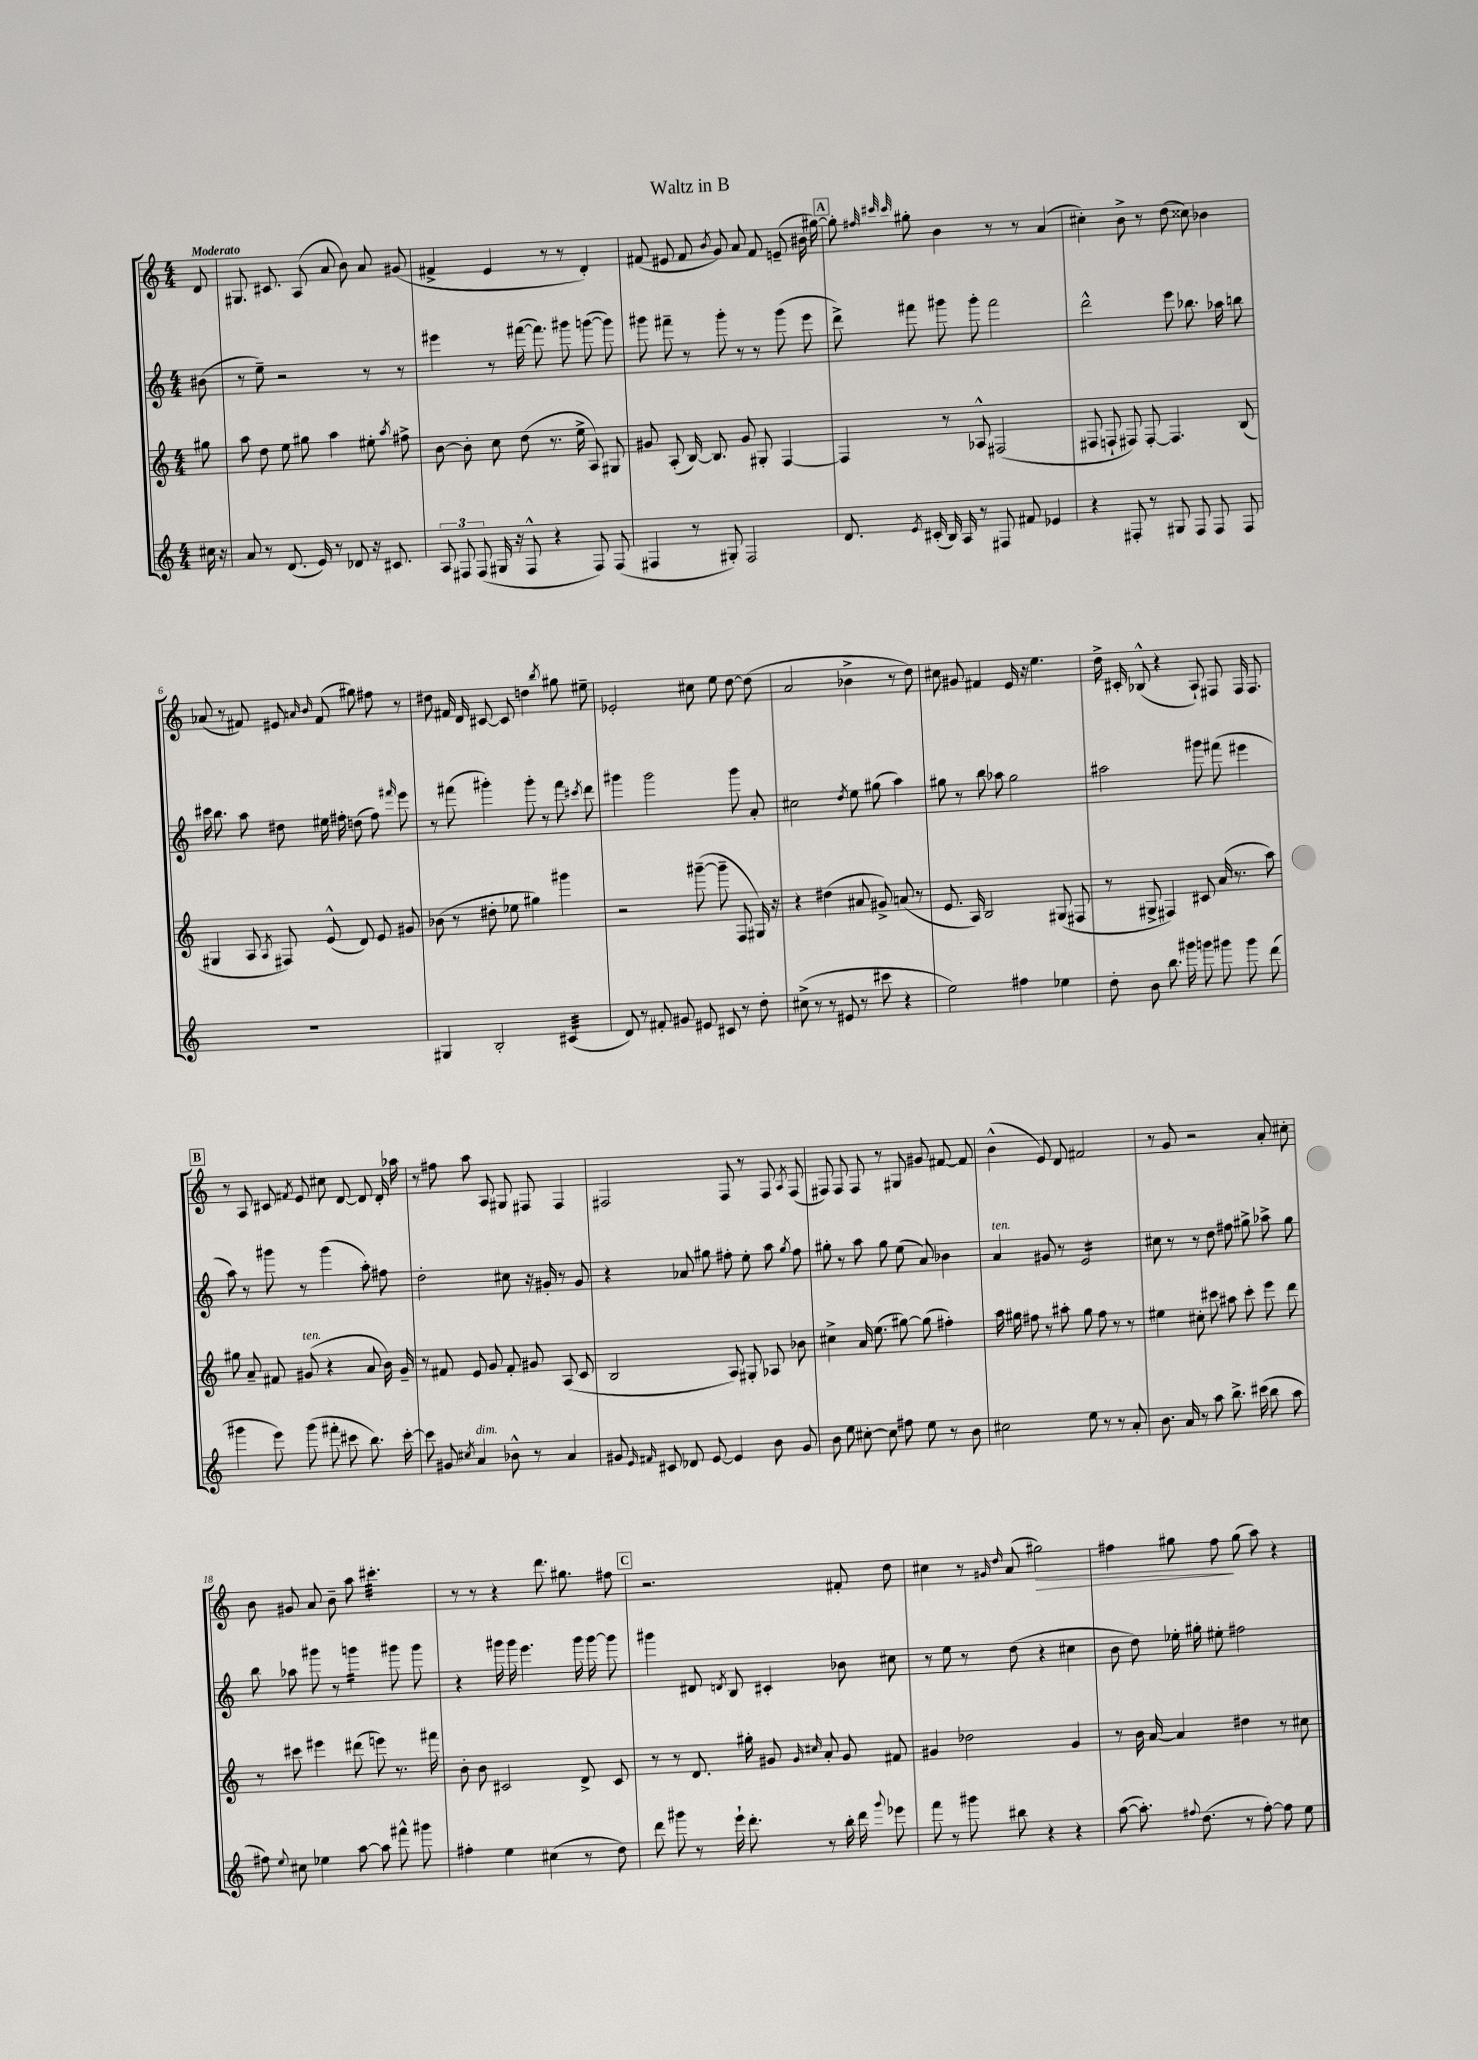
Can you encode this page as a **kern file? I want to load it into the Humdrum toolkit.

**kern	**kern	**kern	**kern
*staff4	*staff3	*staff2	*staff1
*clefG2	*clefG2	*clefG2	*clefG2
*k[]	*k[]	*k[]	*k[]
*M4/4	*M4/4	*M4/4	*M4/4
16cc#\	8gg#\	(8b#\	8d/
16r	.	.	.
=	=	=	=
8a/	8aa\	8r	8.G#/
8r	8dd\	8ee~\)	.
.	.	.	8.c#/
(8.d/	8ee\	2r	.
.	8gg#\	.	(8A/
16e/)	.	.	.
8r	4aa\	.	8a/
8d-/	.	.	8b\)
16r	8ee#'\	8r	8a/
8.c#/	.	.	.
.	8qaa/	.	.
.	8ff#^\	8r	(8g#/
=	=	=	=
12A/	[8b\	4eee#\	4f#^/
12F#/	.	.	.
.	8b'\]	.	.
(12F#/	.	.	.
16G#/	8cc\	8r	4e/
16r	.	.	.
8F#^^/	(8dd\	([16fff#\	.
.	.	8.fff#\])	.
4r	8.r	.	8r
.	.	8ggg#\	8r
.	16ee^\	.	.
8F#/)	8A/)	([8ggg\	4d'/)
(8F#/	8G#/	8ggg\])	.
=	=	=	=
4F#/	8g#/	8ggg#\	(8f#/
.	(8A'/	8fff#~\	8e#/
8r	[16B/)	8r	8f#/
.	8.B/]	.	.
.	.	.	8qb/
8G#'/)	.	8ggg#'\	8g/)
2F#/	8g#/	8r	8a/
.	8G#'/	8r	8f#/
.	[4F/	(8ggg#\	(8e~/
.	.	8eee\	16b#\
.	.	.	[16gg#\)
=	=	=	=
8.d/	4F/]	8ddd^\)	8gg#'\]
.	.	.	32qqff#/
.	.	.	32qqccc#/
.	.	.	32qqccc#/
.	.	8fff#\	8gg#'\
8qe/	.	.	.
(16c#'/	.	.	.
16B/)	8r	8ggg#\	4b\
16A/	.	.	.
8r	8A-^^/	8ggg#'\	.
8F#/	(2F#/	2fff#\	8r
8f#/	.	.	8r
4e-/	.	.	(4a/
=	=	=	=
4r	8F#/	2ddd^^\	4cc#'\)
.	8F`/	.	.
8F#'/	8F#/)	.	8b^\
8r	[8F#'/	.	8r
8G#/	4.F#/]	8eee\	(8dd\
8F#/	.	8.bb-\	8cc##\)
8F#/	.	.	4b-\
.	.	16aa-\	.
8F#/	(8B/	8bb\	.
=	=	=	=
1r	4G#/	16ccc#\	(8a-/
.	.	8.bb\	.
.	.	.	8r
.	8A/	8aa\	8f#/)
.	8qA/	.	.
.	8F#/)	8dd#\	8e#/
.	.	.	16qqa/
.	.	.	16qqb/
.	(8e^^/	16ee#\	(8f#/
.	.	16ff#'\	.
.	8d/)	(8dd\	8gg#\)
.	8e/	8ff#\)	8ff#\
.	.	16qqfff#/	.
.	8g#/	8eee\	8r
=	=	=	=
4G#/	(8b-\	8r	8dd#\
.	8r	(8fff#\	16f#/
.	.	.	16d/
2B'/	8dd#'\	4ggg#'\)	[8c#/
.	8ee-\	.	8c#/]
.	4gg#\)	8ggg#'\	4dd\
.	.	8r	.
.	.	.	8qbb/
(4c#/	4ggg#\	8fff#\	8gg#\
.	.	8qccc#/	.
.	.	8ddd\	8ee#~\
=	=	=	=
8d/)	2r	4ggg#\	2e-'/
8r	.	.	.
8f#'/	.	2ggg#\	.
8g#/	.	.	.
8e#/	([8ggg#~\	.	8cc#\
8c#/	8ggg#~\]	.	8ee\
8r	8F/	8ggg#\	[8dd\
8dd'\	16G#/)	8a'/	(8dd\]
.	16r	.	.
=	=	=	=
(8cc#^\	4r	2cc#\	2a/
8r	.	.	.
8r	(4dd#\	.	.
8e#/	.	.	.
.	.	8qdd/	.
8r	8a#/	8ee\	4b-^\
8ccc#\	8g#^/)	(8gg#\	.
4r	(8a/	4aa\)	8r
.	8r	.	8dd\)
=	=	=	=
2ee\)	8.e/	8gg#\	8cc#\
.	.	8r	8g#/
.	16A/)	.	.
.	2B/	8bb\	4f#/
.	.	8aa-\	.
4ff#\	.	2gg#\	16e/
.	.	.	16r
.	.	.	4.ee\
4ee-\	(8G#/	.	.
.	8F#/	.	.
=	=	=	=
8dd'\	8r	2aa#\	16dd^\
.	.	.	16c#'/
8b\	8G#^/	.	(8B-^^/
8.bb\	4F#/)	.	4r
16ggg#\	.	.	.
8ggg\	8c#/	8ggg#\	8A`/)
8ggg#\	(16a/	(8fff#\	8F#/
.	8.r	.	.
8ggg#\	.	4eee#\	16F#/
.	.	.	8.F#/
(8ddd\	8aa\)	.	.
=	=	=	=
4ggg#\	8gg#\	8aa\)	8r
.	8a~/	8r	8A/
8eee\)	8f#/	8ggg#\	8c#/
.	.	.	8qf#/
(8ggg#\	(8g#/	8r	8e/
8fff#'\	4r	(4ggg#\	8cc#\
8ccc#\	.	.	[8d/
8.bb\)	8a/	8aa'\)	8d/]
.	16b\)	8ff#\	16d'/
[16ccc#'\	16g#~/	.	16aa-\
=	=	=	=
8ccc#\]	8r	2dd'\	8r
8g#/	8f#/	.	8ff#\
8qcc#/	.	.	.
4a/	8e/	.	8aa\
.	8g/	.	8A/
8b-^^\	8f#'/	8cc#\	8G#/
8r	8g#/	16r	8F#/
.	.	16g#'/	.
4a/	(8A/	8r	4F#/
.	8c/	8g#/	.
=	=	=	=
8g#/	2B/	4r	2F#/
16qqe/	.	.	.
16qqf#/	.	.	.
8c#/	.	.	.
8d-/	.	8a-/	.
[8e/	.	8gg#\	.
4e/]	8A/)	8ff#'\	8F#/
.	8G#'/	8ee'\	8r
8b\	8A-/	8aa\	8F#/
.	.	8qgg#/	8qA/
8g#/	8b-\	8ff#\	(8F#/
=	=	=	=
8b\	4cc#^\	8gg#'\	8F#/)
8ee\	.	8r	8F#/
[8cc#'\	16a/	8aa\	8F#/
.	(8.ee\	.	.
8cc#\]	.	8gg#\	8r
8ff#\	[8gg#\)	(8ee\	8G#/
8ee\	(8gg#\]	8a/)	8g#/
8r	4ff#'\)	4b-\	[8f#/
8b\	.	.	8f#/]
=	=	=	=
2cc#\	16aa\	4a/	(4b^^\
.	16gg#\	.	.
.	8ff#\	.	.
.	8r	8g#/	8e/)
.	8aa#'\	8r	8d/
8ee\	8gg#\	2e/	2f#/
8r	8ff#\	.	.
8r	8r	.	.
8a'/	8r	.	.
=	=	=	=
8.b\	4ee#\	8cc#\	8r
.	.	8r	8g/
16a/	.	.	.
8r	8cc#'\	8r	2r
8aa\	8ccc#\	8dd\	.
8.bb^\	8aa#\	8ff#\	.
.	8ccc#'\	8gg#^\	.
(16ccc#\	.	.	.
8bb\	8eee\	8aa-^\	8a'/
8aa\	8ddd\	8gg#\	8cc#'\
=	=	=	=
8ff#\)	8r	8bb\	8b\
8qqee/	.	.	.
8cc#\	8ccc#\	8aa-\	8g#/
4ee-\	4eee#\	8ggg#\	8a/
.	.	8r	8b~\
[8aa\	(8ddd#\	4ggg\	8aa\
8aa\]	8eee\)	.	4.ccc#'\
8fff#^^\	8.r	8ggg#\	.
8ggg#\	.	8ggg#\	.
.	16fff#\	.	.
=	=	=	=
4ff#'\	8b'\	4r	8r
.	8b\	.	8r
4ee\	2c#/	16ggg#\	4r
.	.	16ggg#\	.
.	.	4.eee\	.
(4cc#\	.	.	8.ddd\
.	.	.	8.gg#\
8r	8d^/	16ggg#\	.
.	.	[16ggg#\	.
8dd\)	8c#/	8ggg#\]	8ff#\
=	=	=	=
8ddd\	8r	4ggg#\	2.r
8ggg#\	8r	.	.
8r	8.d/	8d#/	.
.	.	8qd/	.
16eee`\	.	8B/	.
8.ddd'\	16gg#'\	.	.
.	8g#/	4c#'/	.
.	16qqg#/	.	.
.	16qqcc#/	.	.
8r	8a'/	.	.
16bb'\	8g#/	8b-\	8f#'/
16ddd\	.	.	.
8qqggg#/	.	.	.
8eee-\	8f#/	8cc#\	8dd\
=	=	=	=
8fff\	4g#/	8r	4cc#\
8r	.	8ee\	.
8ggg#\	2dd-\	8r	8r
.	.	.	16qqg#/
.	.	.	16qqdd/
8bb#\	.	(8dd\	(8a/
4r	.	4r	2gg#\)
4r	4g#/	4cc#\	.
=	=	=	=
([8aa\	8r	8b\	4ff#\
8.aa'\])	16b\	8dd\)	.
.	[16a/	.	.
.	4a/]	16ee-'\	8gg#\
8qqff#/	.	.	.
(8.dd\	.	16gg#'\	.
.	.	8ee#'\	8ff#\
8r	4dd#\	2ff#\	(8gg#\
[8ff#'\)	.	.	8aa\)
8ff#\]	8r	.	4r
8ee\	8cc#\	.	.
==	==	==	==
*-	*-	*-	*-
